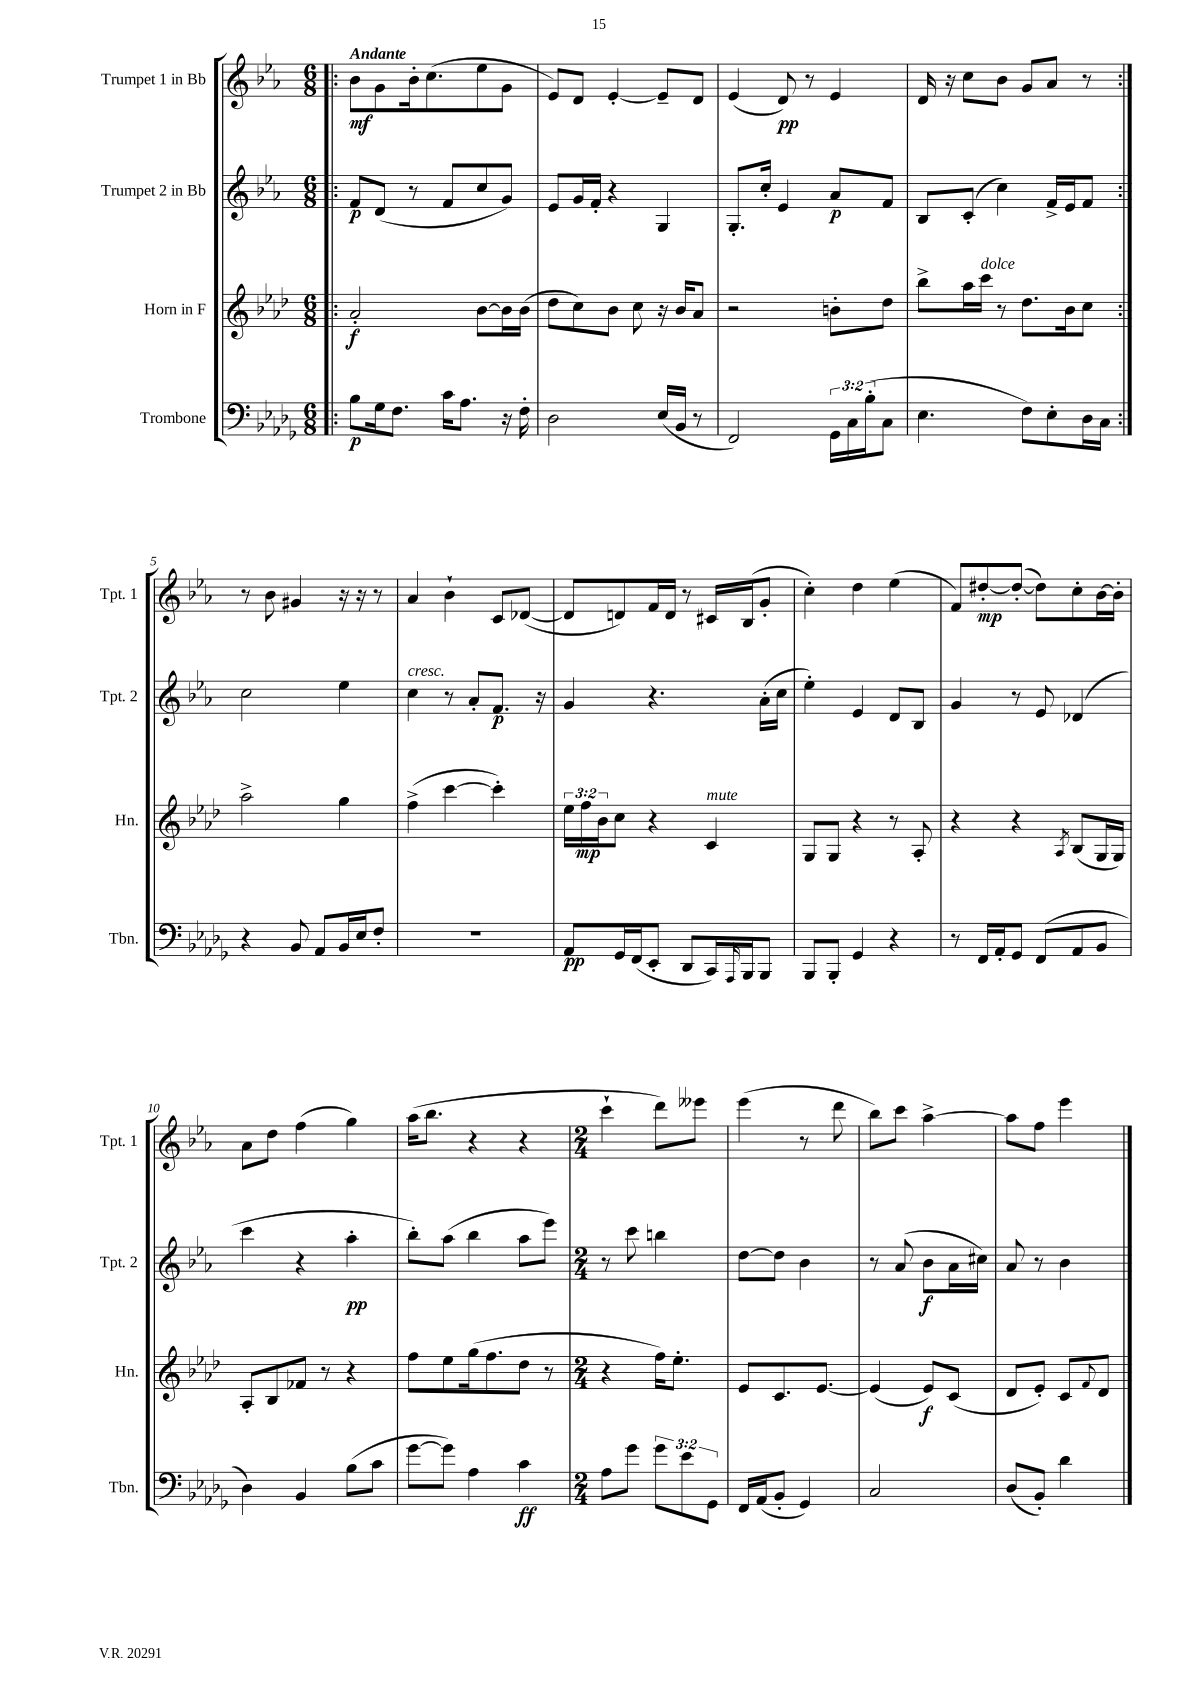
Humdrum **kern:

**kern	**kern	**kern	**kern
*staff4	*staff3	*staff2	*staff1
*clefF4	*clefG2	*clefG2	*clefG2
*k[b-e-a-d-g-]	*k[b-e-a-d-]	*k[b-e-a-]	*k[b-e-a-]
*M6/8	*M6/8	*M6/8	*M6/8
=!|:	=!|:	=!|:	=!|:
8B-	2a-'	8f	8b-
16G-	.	(8d	8g
8.F	.	.	.
.	.	8r	16b-'
.	.	.	(8.cc
16c	.	8f	.
8.A-	.	.	.
.	[8b-	8cc	8ee-
16r	16b-]	8g)	8g
16F'	(16b-	.	.
=	=	=	=
2D-	8dd-	8e-	8e-)
.	8cc)	16g	8d
.	.	16f'	.
.	8b-	4r	[4e-'
.	8cc	.	.
(16E-	16r	4G	8e-~]
16BB-	16b-	.	.
8r	8a-	.	8d
=	=	=	=
2FF)	2r	8.G'	(4e-
.	.	16cc'	.
.	.	4e-	8d)
.	.	.	8r
24GG-	8b'	8a-	4e-
24C	.	.	.
(24B-'	.	.	.
8C	8dd-	8f	.
=	=	=	=
4.E-	8bb-^	8B-	16d
.	.	.	16r
.	16aa-	(8c'	8cc
.	16ccc	.	.
.	8r	4cc)	8b-
8F)	8.dd-	.	8g
8E-'	.	16f^	8a-
.	16b-	16e-	.
16D-	8cc	8f	8r
16C	.	.	.
=:|!	=:|!	=:|!	=:|!
4r	2aa-^	2cc	8r
.	.	.	8b-
8BB-	.	.	4g#
8AA-	.	.	.
16BB-	4gg	4ee-	16r
16E-	.	.	16r
8F'	.	.	8r
=	=	=	=
2.r	(4ff^	4cc	4a-
.	[4ccc	8r	4b-`
.	.	8a-'	.
.	4ccc'])	8.f	8c
.	.	.	([8d-
.	.	16r	.
=	=	=	=
8AA-	24ee-	4g	8d-]
.	24ff	.	.
.	24b-	.	.
16GG-	8cc	.	8d)
(16FF	.	.	.
8EE-'	4r	4.r	16f
.	.	.	16d
8DD-	.	.	8r
16CC)	4c	.	16c#
16qqAAA-	.	.	.
16BBB-	.	.	(16B-
8BBB-	.	(16a-'	8g'
.	.	16cc	.
=	=	=	=
8BBB-	8G	4ee-')	4cc')
8BBB-'	8G	.	.
4GG-	4r	4e-	4dd
4r	8r	8d	(4ee-
.	8A-'	8B-	.
=	=	=	=
8r	4r	4g	8f)
16FF	.	.	[8dd#'
16AA-'	.	.	.
8GG-	4r	8r	(8dd#'_
(8FF	.	8e-	8dd#])
.	8qA-	.	.
8AA-	(8B-	(4d-	8cc'
8BB-	16G	.	[16b-
.	16G)	.	16b-']
=	=	=	=
4D-)	8A-'	4ccc	8a-
.	8B-	.	8dd
4BB-	8f-	4r	(4ff
.	8r	.	.
(8B-	4r	4aa-'	4gg)
8c	.	.	.
=	=	=	=
[8g-	8ff	8bb-')	(16aa-
.	.	.	8.bb-
8g-])	8ee-	(8aa-	.
4A-	(16gg	4bb-	4r
.	8.ff	.	.
4c	8dd-	8aa-	4r
.	8r	8eee-)	.
=	=	=	=
*M2/4	*M2/4	*M2/4	*M2/4
8A-	4r	8r	4ccc`
8g-	.	8ccc	.
12g-	16ff)	4bb	8ddd)
.	8.ee-'	.	.
12e-	.	.	.
.	.	.	8eee--
12GG-	.	.	.
=	=	=	=
16FF	8e-	[8dd	(4eee-
(16AA-	.	.	.
8BB-'	8.c	8dd]	.
4GG-)	.	4b-	8r
.	[8.e-	.	.
.	.	.	8ddd
=	=	=	=
2C	(4e-]	8r	8bb-)
.	.	(8a-	8ccc
.	8e-)	8b-	[4aa-^
.	(8c	16a-	.
.	.	16cc#)	.
=	=	=	=
(8D-	8d-	8a-	8aa-]
8BB-')	8e-')	8r	8ff
4d-	8c	4b-	4eee-
.	8qqf	.	.
.	8d-	.	.
==	==	==	==
*-	*-	*-	*-
